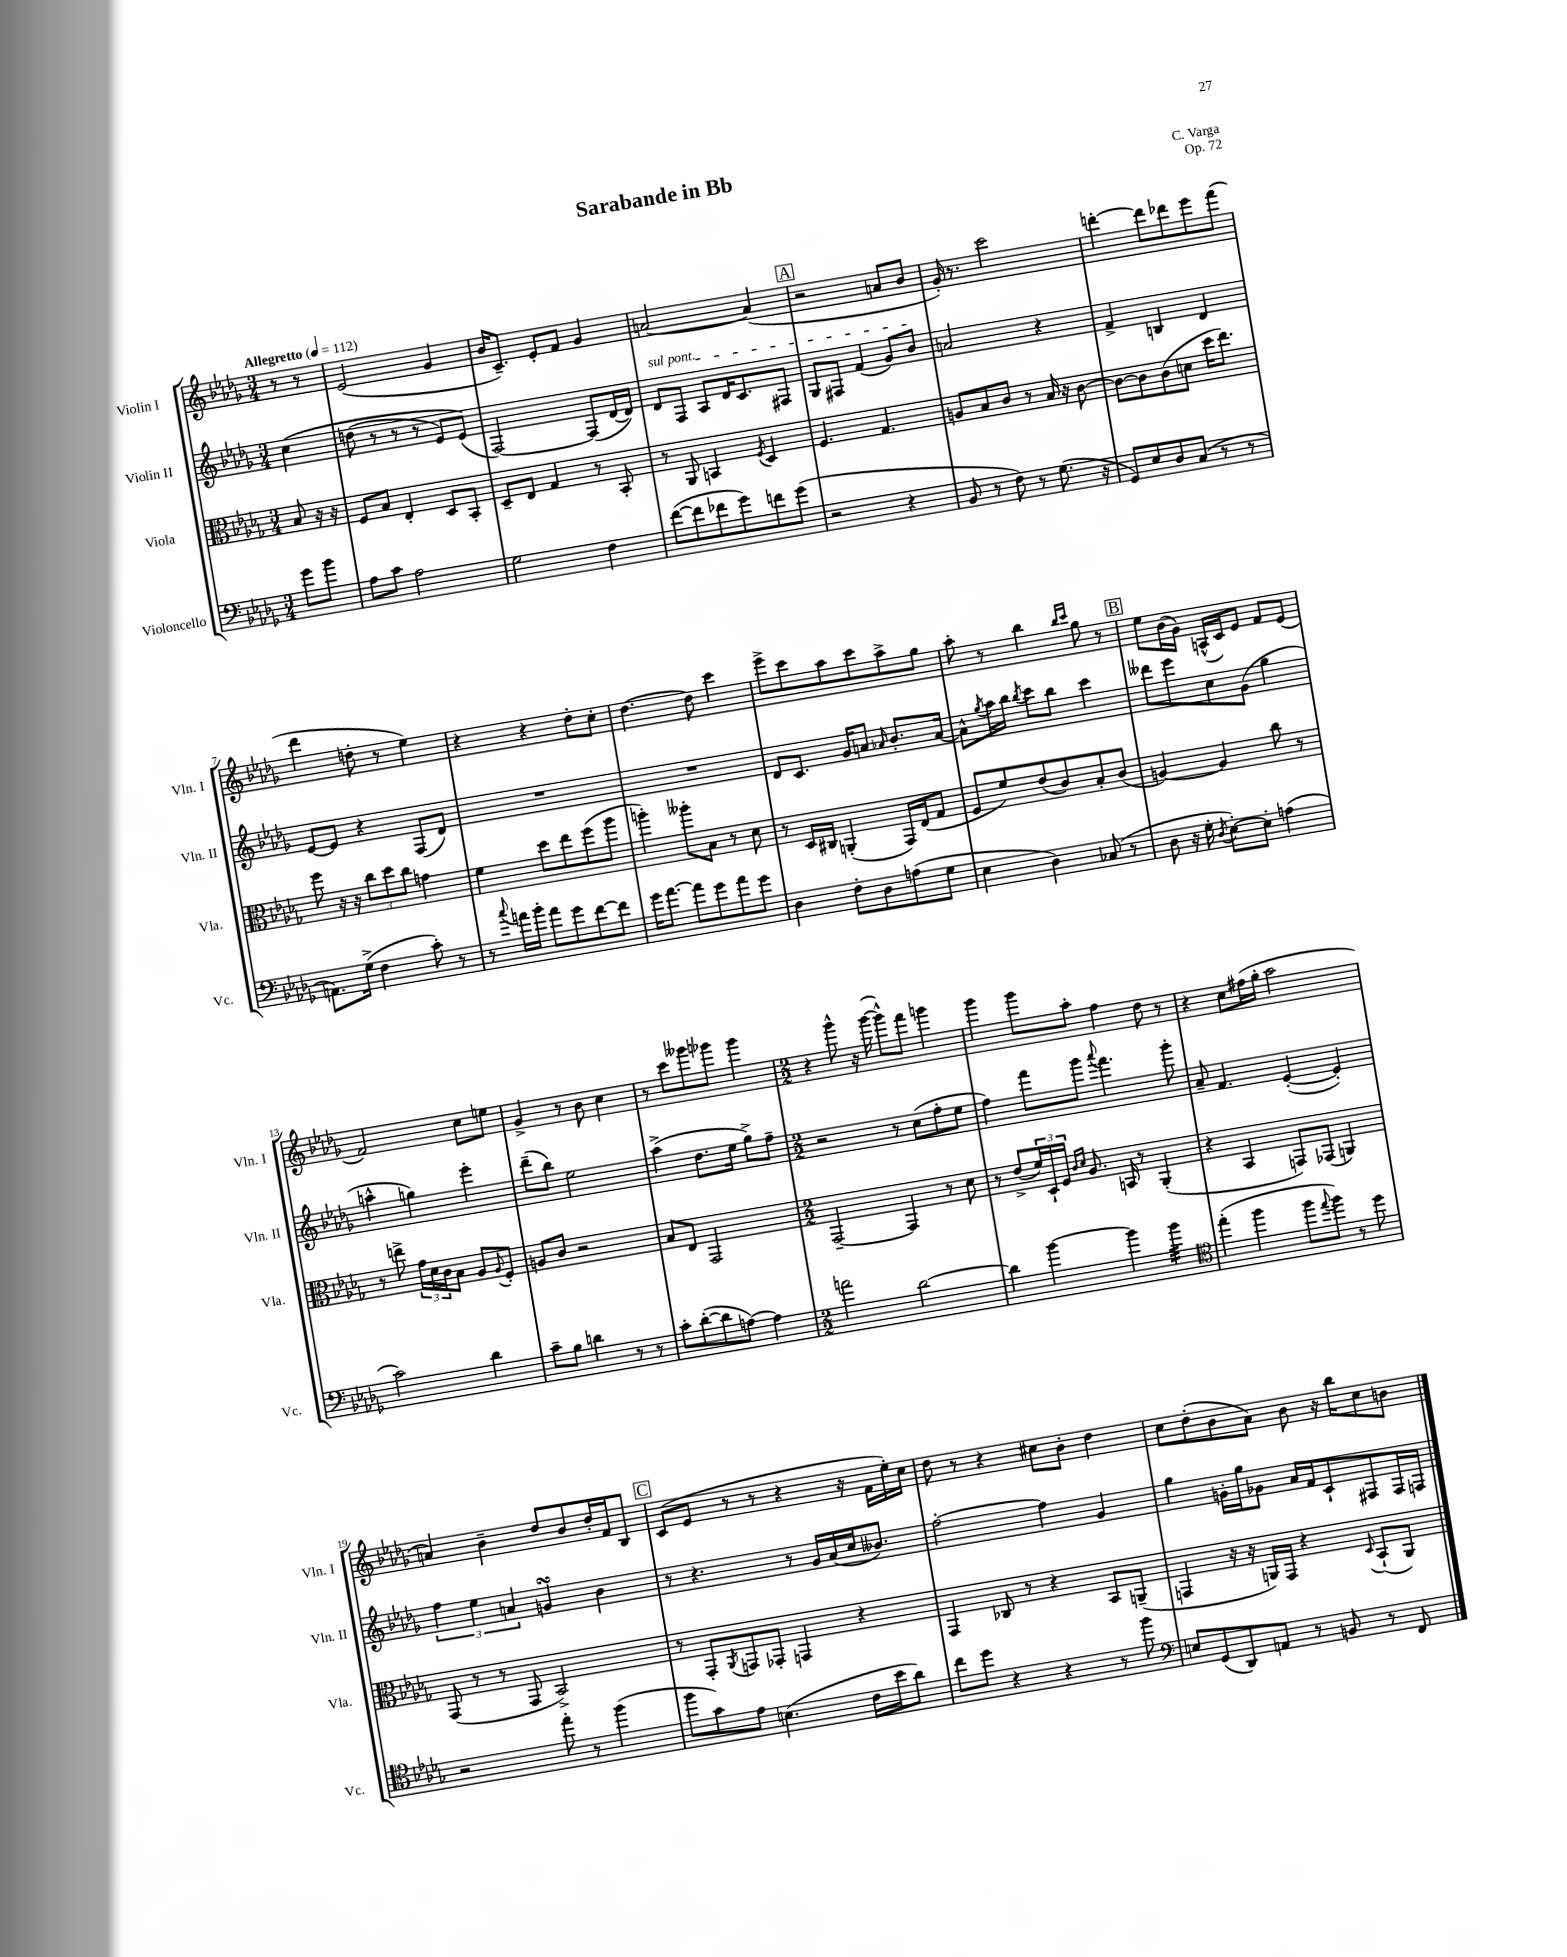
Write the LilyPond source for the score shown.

\header { title = "Sarabande in Bb" composer = "C. Varga" opus = "Op. 72" }
<<
\new StaffGroup <<
\new Staff = "s0" \with { instrumentName = "Violin I" shortInstrumentName = "Vln. I" } {
    \clef treble \key des \major \numericTimeSignature \time 3/4 \partial 4 \tempo "Allegretto" 4 = 112
    r8 r8 |
    ees'2( ges'4 |
    bes'16 c'8.--) ees'8-. f'8 ges'4 |
    a'2~ a'4( |
    \mark \markup { \box "A" } r2 a'8 bes'8 |
    ges'16-.) r8. c'''2 |
    d'''4~-. d'''8 des'''8 ees'''8 f'''8( |
    des'''4 d''8-. r8 ees''4) |
    r4 r4 des''8-. c''8-. |
    des''4.~ des''8 c'''4 |
    ees'''8-> c'''8 aes''8 c'''8 aes''8-> ges''8 |
    aes''8-. r8 bes''4 \grace { bes''16 c'''16 } ges''8 r8 |
    \mark \markup { \box "B" } ees''8 bes'16( ges'16) a16-^( c'16) ees'8 f'8 ees'8( |
    f'2) c''8 e''8 |
    ges'4-> r8 bes'8 c''4 |
    r8 c'''8 geses'''8 ges'''8 ges'''4 |
    \numericTimeSignature \time 2/2 r4 ges'''8-^ r16 ges'''16~( ges'''8-^) f'''8 g'''4 |
    ges'''4 ges'''8 aes''8-. f''4 des''8 r8 |
    r4 c''8 fis''16( ges''16-. aes''2 |
    a'4) bes'4-- des''8 bes'8 des''16-. f'16 bes8 |
    \mark \markup { \box "C" } c'8( ees'8 r8 r8 r4 r16 f'16 ees''16-.) c''16 |
    des''8 r8 r4 cis''8 bes'8-. des''4 |
    c''8 des''8-.( bes'8 aes'8) bes'8 r16 bes''16 c''8 b'8 \bar "|." |
}
\new Staff = "s1" \with { instrumentName = "Violin II" shortInstrumentName = "Vln. II" } {
    \clef treble \key des \major \numericTimeSignature \time 3/4 \partial 4
    c''4\( |
    d''8( r8 r8 r8 ees'8) ees'8(\) |
    f2~) f8( des'16~ des'16) |
    \once \override TextSpanner.bound-details.left.text = \markup { \italic "sul pont." } des'8\startTextSpan f8 aes8 des'16 c'8. fis8 |
    \mark \markup { \box "A" } ges8 fis8 f'4( ges'8) bes'8\stopTextSpan |
    a'2 r4 |
    f'4-> b4 des'4 |
    ees'8~ ees'8 r4 f8( des'8) |
    R2. |
    R2. |
    des'8 c'8. ges'16 a'8 \grace { aes'16 } bes'8.-. aes'16~ |
    aes'8-^ \acciaccatura { ges''8 } aes''16 bes''16 \acciaccatura { bes''8 } c'''8 bes''8 c'''4 |
    \mark \markup { \box "B" } deses'''8 ees'''8 c''8 ges'8( ges''4 |
    a''4-^ g''4) ees'''4-. |
    des'''8--( bes''8) ees''2 |
    aes''4->( des''8. ees''16 ges''8->) f''8-- |
    \numericTimeSignature \time 2/2 r2 r8 c''8( f''8-. ees''8 |
    f''4) f'''8 ges'''8 \appoggiatura { aes'''8 } f'''4. ges'''8-. |
    aes'8-- f'4. ees'4~-.( ees'4-.) |
    \tuplet 3/2 { f''4 ees''4 a'4 } g'4\turn bes'4 |
    \mark \markup { \box "C" } r8 r4. r8 ges'16 aes'16( c''16 beses'8.) |
    f''2~-. f''4 ges'4 |
    ges''4 g'16-. ges''16 ges'8 aes'16 f'16 c'8-! fis8 fis16 f16 \bar "|." |
}
\new Staff = "s2" \with { instrumentName = "Viola" shortInstrumentName = "Vla." } {
    \clef alto \key des \major \numericTimeSignature \time 3/4 \partial 4
    bes8 r16 r16 |
    f8 bes8 ees4-. des8 bes,8-. |
    des8-- ees8 ges4 r8 bes,8-. |
    r8 aes,8 b,4 \acciaccatura { f8 } des4 |
    \mark \markup { \box "A" } f4. ges4. |
    a8 bes8 c'8 r8 bes16 r16 c'8~ |
    c'8~ c'8 c'8( d'8 des''16 ees''8.) |
    f''8 r16 r16 \tuplet 3/2 { c''8 des''8 c''8 } g'4 |
    f'4 des''8 ees''8 f''8( aes''8 |
    a''4-.) aeses''8-. bes8 r8 des'8 |
    r8 des16 cis16 a,4-.( ges,16) ees16( ges8 |
    f8 f'8) ees'8( c'8) bes8-. c'8( |
    \mark \markup { \box "B" } a4~) a4 c''8 r8 |
    r8 e''8-> \tuplet 3/2 { ges'16 des'16 c'16 } bes8 aes8 \appoggiatura { aes8 } f8-. |
    a8 c'8 r2 |
    bes8 ees8 ges,2 |
    \numericTimeSignature \time 2/2 ges,2~-- ges,4 r8 des'8 |
    r8 ees'8->( \tuplet 3/2 { f'16) des16-! f16 } \grace { c'16 des'16 } aes8. b,16 r8 aes,4-.( |
    r4 bes,4 g,8) ges,8( a,4) |
    ges,8( r8 r8 ges,8 bes,2->) |
    \mark \markup { \box "C" } r8 ges,8-. \acciaccatura { aes,8 } g,8 ges,8-. g,4 r4 |
    ges,4 ces8 r8 r4 bes,8 a,8--( |
    g,4 r16 r16 a,16) g,16 r4 \appoggiatura { des8 } bes,8-!( a,8) \bar "|." |
}
\new Staff = "s3" \with { instrumentName = "Violoncello" shortInstrumentName = "Vc." } {
    \clef bass \key des \major \numericTimeSignature \time 3/4 \partial 4
    ges'8 bes'8 |
    aes8 c'8 aes2 |
    ges2 f4 |
    f'8~( f'8 fes'8 ges'8) f'8 ges'8( |
    \mark \markup { \box "A" } r2 r4 |
    bes,8 r8 f8) r8 ges8.( r16 |
    ges,8) ees8 des8 c8( r8 r8 |
    a,8.) ges16->( f4 c'8-.) r8 |
    r8 \appoggiatura { c''8 } a'16 bes'16-. a'8 ges'8 f'8~ f'8 |
    ges'16 aes'8.~ aes'8 ges'8 aes'8 ges'8 |
    des4 f8-. des8 a8( ges8 |
    ees4 des4) ces8( r8 |
    \mark \markup { \box "B" } des8 r16 ges16-. \acciaccatura { des8 } ees8~-.) ees8-. a4( |
    c'2) des'4 |
    c'8-- bes8 d'4 r8 r8 |
    c'8-. des'8~-.( des'8 a8~) a4 |
    \numericTimeSignature \time 2/2 a'2 des'2~ |
    des'4 bes'4~ bes'4 bes'4:32 |
    \clef tenor ees''4-.( f''4 f''8 \appoggiatura { ees''8 } f''8) r8 des''8 |
    r2 ees''8-. r8 f''4( |
    \mark \markup { \box "C" } f''8 ges'8) ees'8 b4.( c'16 bes'16 aes'8) |
    c''8 des''8 r4 r4 r8 f''8 |
    \clef bass e8 ges,8( des,8) a,8 r8 b,8 r8 f,8 \bar "|." |
}
>>
>>
